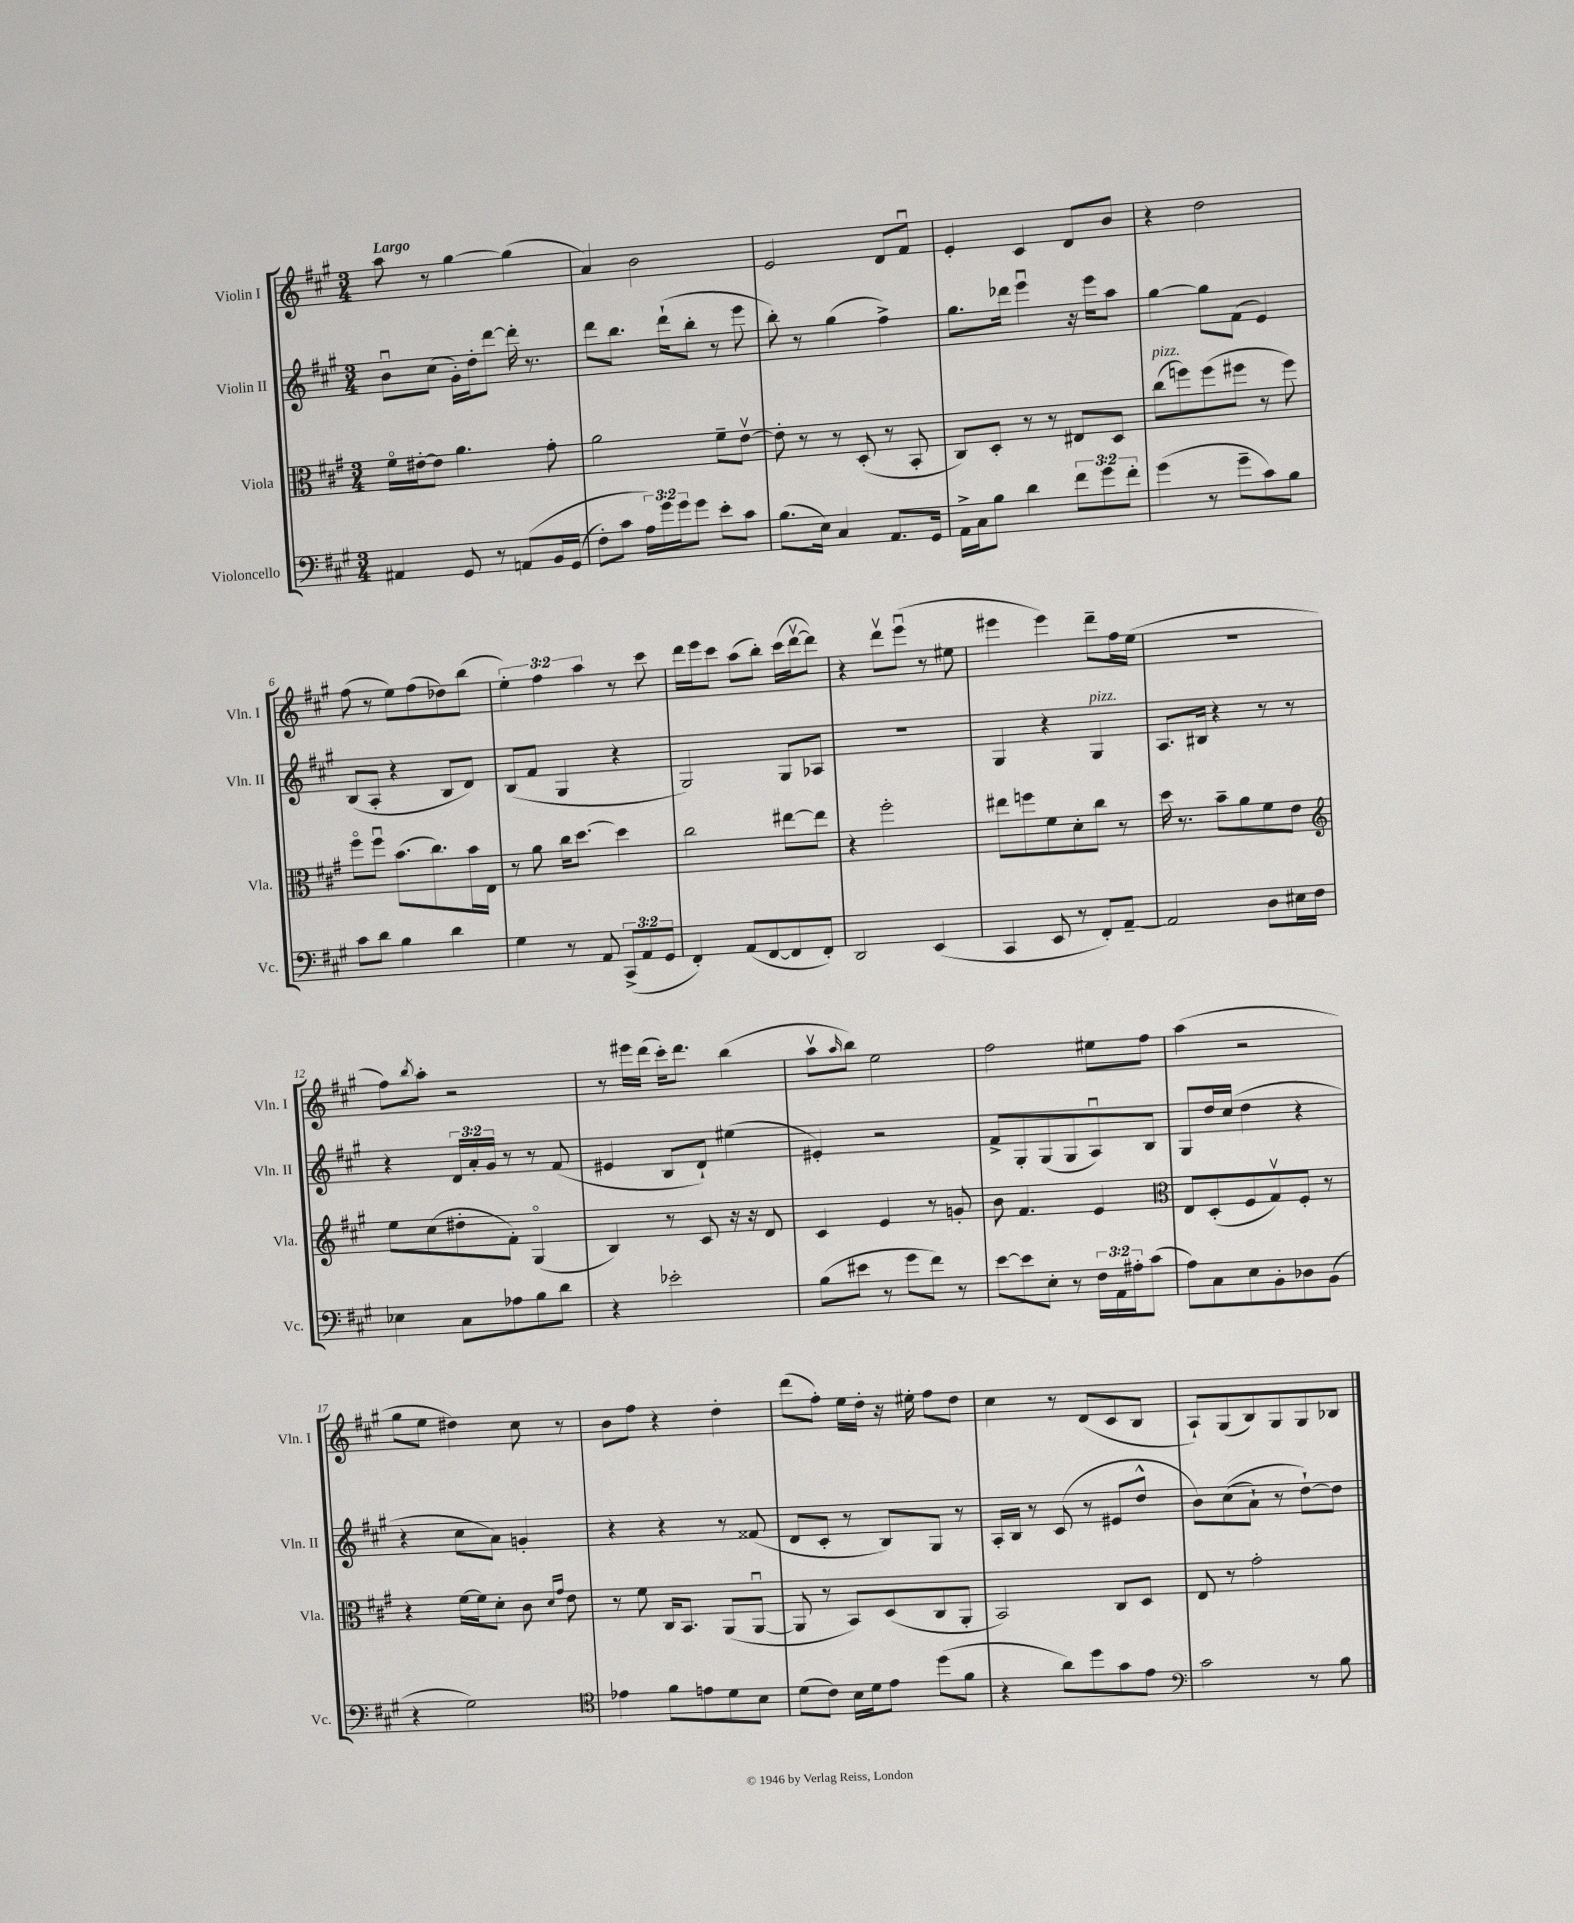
<<
\new StaffGroup <<
\new Staff = "s0" \with { instrumentName = "Violin I" shortInstrumentName = "Vln. I" } {
    \clef treble \key a \major \numericTimeSignature \time 3/4 \override Staff.TupletNumber.text = #tuplet-number::calc-fraction-text \tempo "Largo"
    a''8 r8 gis''4~ gis''4( |
    a'4) b'2 |
    e'2 d'8 fis'8\downbow |
    e'4-. cis'4 d'8 b'8 |
    r4 d''2 |
    fis''8( r8 e''8) fis''8( des''8) b''8( |
    \tuplet 3/2 { e''4-.) fis''4 a''4 } r8 cis'''8 |
    d'''16 e'''16 cis'''8 a''8( b''8-.) cis'''16( d'''16~\upbow d'''8) |
    r4 d'''8\upbow e'''8\downbow( r8 eis''8 |
    eis'''4 eis'''4) d'''8-- fis''16 e''16( |
    R2. |
    fis''8) \acciaccatura { b''8 } a''8-. r2 |
    r8 eis'''16 d'''16( cis'''16-.) d'''8. b''4( |
    a''8\upbow \grace { a''16 } b''8) e''2 |
    fis''2 eis''8 fis''8 |
    a''4( r2 |
    gis''8 e''8 dis''4) cis''8 r8 |
    b'8 fis''8 r4 d''4-. |
    d'''8( fis''8-.) e''16 d''16-. r16 eis''16-. fis''8 d''8 |
    cis''4 r8 d'8( cis'8 b8 |
    a8-!) gis8( b8) gis8 gis8 bes8 \bar "|." |
}
\new Staff = "s1" \with { instrumentName = "Violin II" shortInstrumentName = "Vln. II" } {
    \clef treble \key a \major \numericTimeSignature \time 3/4 \override Staff.TupletNumber.text = #tuplet-number::calc-fraction-text
    b'8\downbow cis''8( gis'16-.) d''16-. d'''8~ d'''16-. r8. |
    d'''8 b''8. d'''16-!( b''8-. r8 e'''8 |
    b''8-.) r8 gis''4( fis''4->) |
    gis''8. des'''16 e'''4\downbow r16 e'''16 a''8 |
    gis''4~ gis''8 fis'8( e'4) |
    b8( a8-. r4 b8 d'8) |
    b8( fis'8 gis4 r4 |
    gis2) gis8 aes8 |
    R2. |
    gis4 r4 gis4^\markup { \italic "pizz." } |
    a8. bis16 r4 r8 r8 |
    r4 \tuplet 3/2 { d'16 a'16-. gis'16 } r8 r8 fis'8( |
    eis'4 b8 d'8-!) eis''4( |
    eis'4-.) r2 |
    fis'8-> gis8-. gis8( gis8 a8\downbow) b8 |
    gis8 d''16 cis''16( d''4 r4 |
    r4 cis''8 a'8) g'4-. |
    r4 r4 r8 fisis'8( |
    d'8 cis'8-. r8 b8) gis8 r8 |
    a16-. b16 r8 cis'8( r8 eis'8 d''8-^ |
    b'8) cis''8(\( a'8-!) r8 d''8~-!\) d''8 \bar "|." |
}
\new Staff = "s2" \with { instrumentName = "Viola" shortInstrumentName = "Vla." } {
    \clef alto \key a \major \numericTimeSignature \time 3/4
    fis'16\flageolet eis'16~-. eis'8 a'4. gis'8-. |
    a'2 fis'8-- e'8~\upbow |
    e'8-. r8 r8 d8-.( r8 b,8-. |
    cis8) d8-. r8 r8 eis8 d8 |
    cis''8^\markup { \italic "pizz." }( f''8) f''8( fis''8 r8 fis''8) |
    fis''8\flageolet fis''8\downbow b'8.( cis''8.) b'16 e16 |
    r8 a'8 cis''16 d''8.~ d''4 |
    cis''2 eis''8~ eis''8 |
    r4 fis''2-. |
    eis''8 f''8 fis'8 d'8-. cis''8 r8 |
    d''16 r8. b'8-- a'8 fis'8 e'8 |
    \clef treble e''8 cis''8( dis''8-. fis'8-.) gis4\flageolet( |
    b4) r8 cis'8 r16 r16 d'8 |
    cis'4 e'4 r8 g'8-. |
    b'8 fis'4. e'4 |
    \clef alto e8 d8-.( fis8 gis8\upbow) fis8-. r8 |
    r4 fis'16~ fis'16 d'8-. cis'8 \grace { d'16 gis'16 } e'8 |
    r8 fis'8 cis16 b,8. a,8( a,8~\downbow |
    a,8 r8 b,8) d8( cis8 a,8-. |
    b,2) cis8 d8 |
    e8 r8 gis'2-. \bar "|." |
}
\new Staff = "s3" \with { instrumentName = "Violoncello" shortInstrumentName = "Vc." } {
    \clef bass \key a \major \numericTimeSignature \time 3/4 \override Staff.TupletNumber.text = #tuplet-number::calc-fraction-text
    ais,4 gis,8 r8 a,8\( b,16 gis,16( |
    fis8-.) cis'8 \tuplet 3/2 { a16\) gis'16 gis'16 } gis'8 e'8-. cis'8 |
    b8.( e16) cis4 a,8. gis,16 |
    a,16-> cis16 b8 d'4 \tuplet 3/2 { fis'8 gis'8 fis'8-. } |
    gis'4( r8 gis'8-- cis'8) b8 |
    cis'8 d'8 b4 d'4 |
    gis4 r8 a,8 \tuplet 3/2 { cis,8->( a,8 gis,8 } |
    fis,4-.) a,8( fis,8~ fis,8 fis,8-.) |
    d,2 e,4( |
    cis,4 e,8 r8 fis,8-.) a,8~-- |
    a,2 d8 eis16 fis16 |
    ees4 cis8 aes8 b8 d'8 |
    r4 ees'2-. |
    b8( eis'8 r8 gis'8 fis'8) r8 |
    e'8~ e'8 e8-. r8 \tuplet 3/2 { fis16 a,16 ais16-. } cis'8( |
    a8) cis8 e8 b,8-. des8 b,8( |
    r4 gis2) |
    \clef tenor ees'4 fis'8 e'8 d'8 b8 |
    d'8( cis'8) b16 d'16 e'8 d''8( fis'8 |
    r4 a'8) d''8 gis'8 e'8 |
    \clef bass cis'2 r8 b8 \bar "|." |
}
>>
>>
